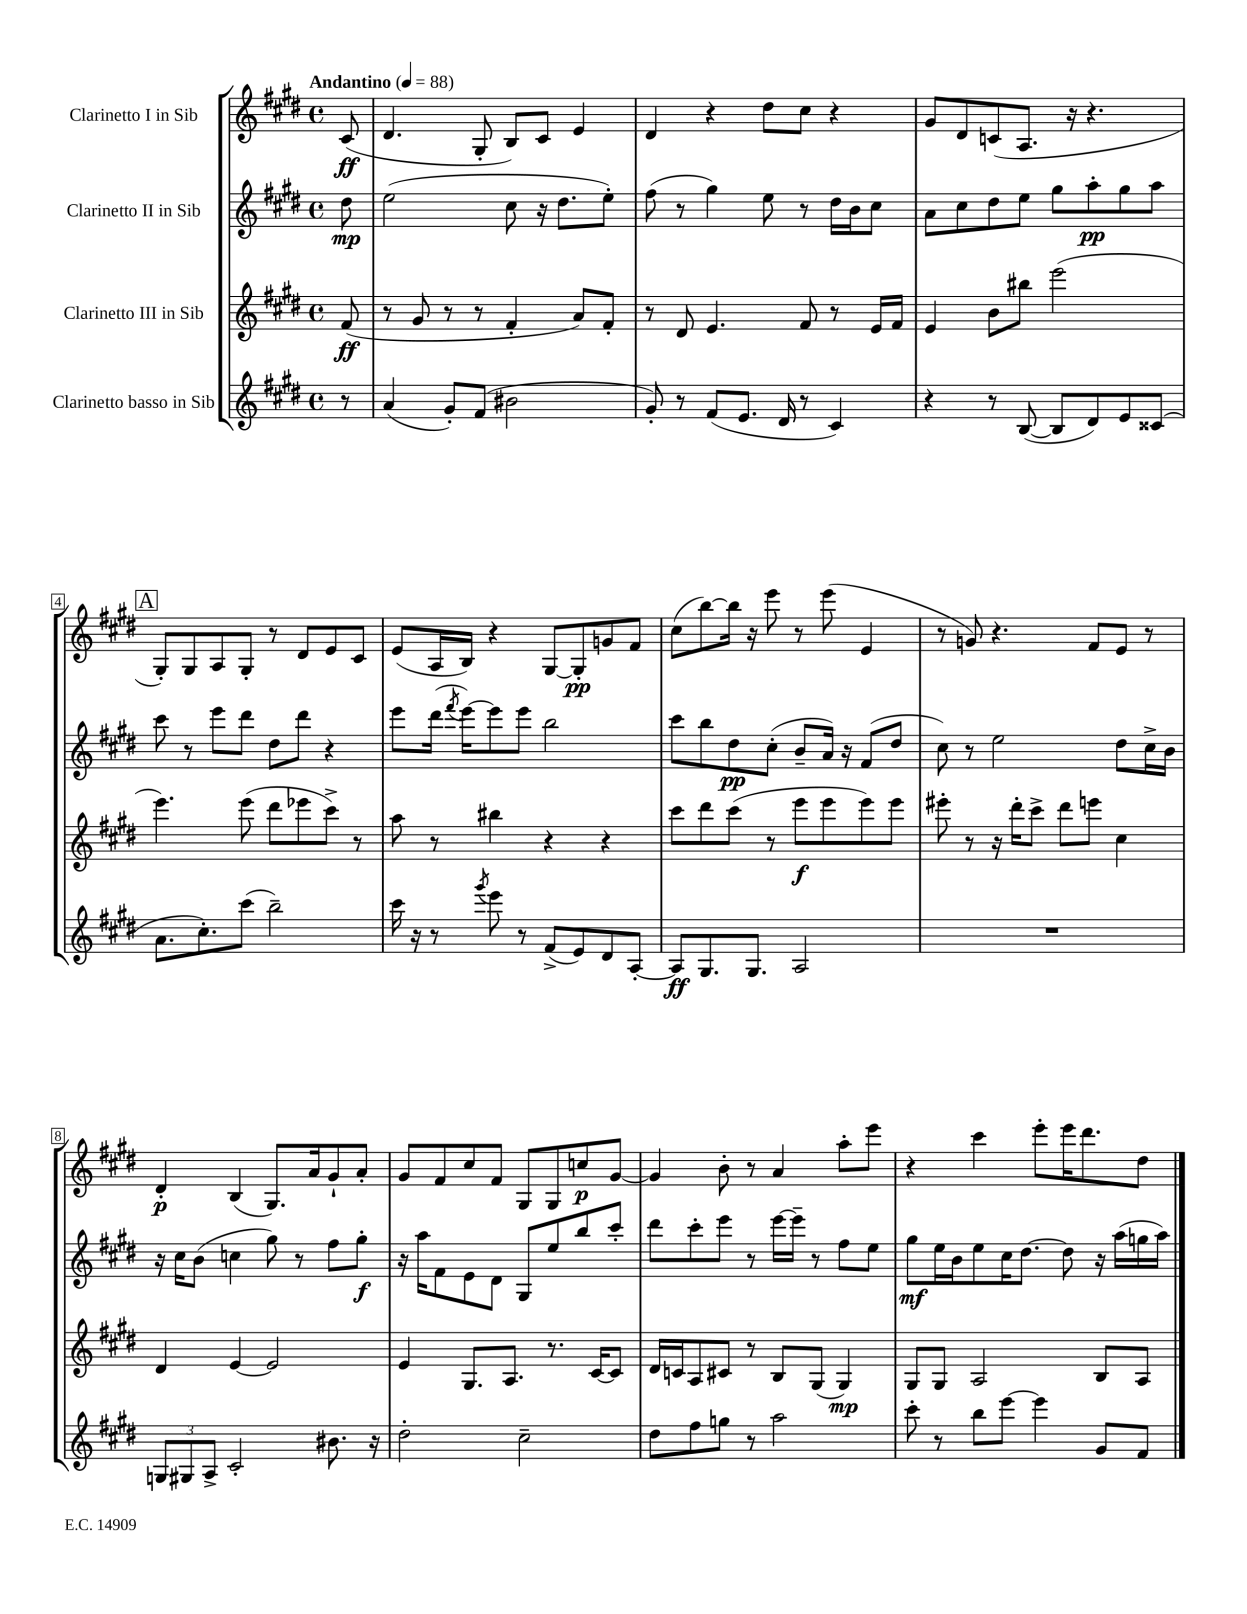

**kern	**dynam	**kern	**dynam	**kern	**dynam	**kern	**dynam
*part4	*part4	*part3	*part3	*part2	*part2	*part1	*part1
*staff4	*staff4	*staff3	*staff3	*staff2	*staff2	*staff1	*staff1
*I"Clarinetto basso in Sib	*	*I"Clarinetto III in Sib	*	*I"Clarinetto II in Sib	*	*I"Clarinetto I in Sib	*
*clefG2	*	*clefG2	*	*clefG2	*	*clefG2	*
*k[f#c#g#d#]	*	*k[f#c#g#d#]	*	*k[f#c#g#d#]	*	*k[f#c#g#d#]	*
*M4/4	*	*M4/4	*	*M4/4	*	*M4/4	*
*met(c)	*	*met(c)	*	*met(c)	*	*met(c)	*
*MM88	*	*MM88	*	*MM88	*	*MM88	*
=	=	=	=	=	=	=	=
!	!	!	!	!	!	!LO:TX:a:B:t=Andantino	!
8r	.	(8f#/	ff	8dd#\	mp	(8c#/	ff
=1	=1	=1	=1	=1	=1	=1	=1
(4a/	.	8r	.	(2ee\	.	4.d#/	.
.	.	8g#/	.	.	.	.	.
8g#'/L)	.	8r	.	.	.	.	.
(8f#/J	.	8r	.	.	.	8G#'/	.
2b#X\	.	4f#'/	.	8cc#\	.	8B/L)	.
.	.	.	.	16r	.	8c#/J	.
.	.	.	.	8.dd#\L	.	.	.
.	.	8a/L)	.	.	.	4e/	.
.	.	8f#'/J	.	8ee'\J)	.	.	.
=2	=2	=2	=2	=2	=2	=2	=2
8g#'/)	.	8r	.	(8ff#\	.	4d#/	.
8r	.	8d#/	.	8r	.	.	.
(8f#/L	.	4.e/	.	4gg#\)	.	4r	.
8.e/J	.	.	.	.	.	.	.
.	.	.	.	8ee\	.	8dd#\L	.
16d#/	.	.	.	.	.	.	.
8r	.	8f#/	.	8r	.	8cc#\J	.
4c#/)	.	8r	.	16dd#\LL	.	4r	.
.	.	.	.	16b\J	.	.	.
.	.	16e/LL	.	8cc#\J	.	.	.
.	.	16f#/JJ	.	.	.	.	.
=3	=3	=3	=3	=3	=3	=3	=3
4r	.	4e/	.	8a\L	.	8g#/L	.
.	.	.	.	8cc#\	.	8d#/	.
8r	.	8b\L	.	8dd#\	.	(8cn/	.
([8B/	.	8bb#X\J	.	8ee\J	.	8.A/J	.
8B/L]	.	(2eee\	.	8gg#\L	.	.	.
.	.	.	.	.	.	16r	.
8d#/)	.	.	.	8aa'\	pp	4.r	.
8e/	.	.	.	8gg#\	.	.	.
(8c##X/J	.	.	.	8aa\J	.	.	.
!!LO:LB:g=z
!!LO:REH:place=s1:t=A
=4	=4	=4	=4	=4	=4	=4	=4
8.a\L	.	4.eee\)	.	8ccc#\	.	8G#'/L)	.
.	.	.	.	8r	.	8G#/	.
8.cc#'\)	.	.	.	.	.	.	.
.	.	.	.	8eee\L	.	8A/	.
(8ccc#\J	.	(8eee\	.	8ddd#\J	.	8G#'/J	.
2bb~\)	.	8ddd#\L	.	8dd#\L	.	8r	.
.	.	8eee-X\	.	8ddd#\J	.	8d#/L	.
.	.	8ccc#^\J)	.	4r	.	8e/	.
.	.	8r	.	.	.	8c#/J	.
=5	=5	=5	=5	=5	=5	=5	=5
16ccc#\	.	8aa\	.	8eee\L	.	(8e/L	.
16r	.	.	.	.	.	.	.
8r	.	8r	.	(16ddd#\Jk	.	16A/L	.
.	.	.	.	8qfff#/	.	.	.
.	.	.	.	[16eee\KL)	.	16B/JJ)	.
8qggg#/	.	.	.	.	.	.	.
8eee\	.	4bb#X\	.	8eee\]	.	4r	.
8r	.	.	.	8eee\J	.	.	.
(8f#^/L	.	4r	.	2bb\	.	[8G#/L	.
8e/)	.	.	.	.	.	8G#'/]	pp
8d#/	.	4r	.	.	.	8gn/	.
[8A'/J	.	.	.	.	.	8f#/J	.
=6	=6	=6	=6	=6	=6	=6	=6
8A/L]	ff	8ccc#\L	.	8ccc#\L	.	(8cc#\L	.
8.G#/	.	8ddd#\	.	8bb\	.	[8bb\)	.
.	.	(8ccc#\J	.	8dd#\	pp	16bb\Jk]	.
8.G#/J	.	.	.	.	.	16r	.
.	.	8r	.	(8cc#'\J	.	8eee\	.
2A/	.	8eee\L	f	8b~/L	.	8r	.
.	.	8eee\	.	16a/Jk)	.	(8eee\	.
.	.	.	.	16r	.	.	.
.	.	8eee\)	.	(8f#/L	.	4e/	.
.	.	8eee\J	.	8dd#/J	.	.	.
=7	=7	=7	=7	=7	=7	=7	=7
1r	.	8eee#X'\	.	8cc#\)	.	8r	.
.	.	8r	.	8r	.	8gn/)	.
.	.	16r	.	2ee\	.	4.r	.
.	.	16ddd#'\KL	.	.	.	.	.
.	.	8ccc#^\J	.	.	.	.	.
.	.	8ddd#\L	.	.	.	.	.
.	.	8eeen\J	.	.	.	8f#/L	.
.	.	4cc#\	.	8dd#\L	.	8e/J	.
.	.	.	.	16cc#^\L	.	8r	.
.	.	.	.	16b\JJ	.	.	.
!!LO:LB:g=z
=8	=8	=8	=8	=8	=8	=8	=8
12Gn/L	.	4d#/	.	16r	.	4d#'/	p
.	.	.	.	16cc#\KL	.	.	.
12G#X/	.	.	.	.	.	.	.
.	.	.	.	(8b\J	.	.	.
12A^/J	.	.	.	.	.	.	.
2c#'/	.	[4e/	.	4ccn\	.	(4B/	.
.	.	2e/]	.	8gg#\)	.	8.G#/L)	.
.	.	.	.	8r	.	.	.
.	.	.	.	.	.	16a/k	.
8.b#X\	.	.	.	8ff#\L	.	8g#`/	.
.	.	.	.	8gg#'\J	f	8a'/J	.
16r	.	.	.	.	.	.	.
=9	=9	=9	=9	=9	=9	=9	=9
2dd#'\	.	4e/	.	16r	.	8g#/L	.
.	.	.	.	16aa\KL	.	.	.
.	.	.	.	8f#\	.	8f#/	.
.	.	8.G#/L	.	8e\	.	8cc#/	.
.	.	.	.	8d#\J	.	8f#/J	.
.	.	8.A/J	.	.	.	.	.
2cc#~\	.	.	.	8G#/L	.	8G#/L	.
.	.	8.r	.	8ee/	.	8G#/	.
.	.	.	.	8bb/	.	8ccn/	p
.	.	[16c#/KL	.	.	.	.	.
.	.	8c#/J]	.	8ccc#'/J	.	[8g#/J	.
=10	=10	=10	=10	=10	=10	=10	=10
8dd#\L	.	16d#/LL	.	8ddd#\L	.	4g#/]	.
.	.	16cn/J	.	.	.	.	.
8ff#\	.	8A/	.	8ccc#'\	.	.	.
8ggn\J	.	8c#X/J	.	8eee\J	.	8b'\	.
8r	.	8r	.	8r	.	8r	.
2aa\	.	8B/L	.	[16eee\LL	.	4a/	.
.	.	.	.	16eee~\JJ]	.	.	.
.	.	(8G#/J	.	8r	.	.	.
.	.	4G#/)	mp	8ff#\L	.	8aa'\L	.
.	.	.	.	8ee\J	.	8eee\J	.
=11	=11	=11	=11	=11	=11	=11	=11
8ccc#'\	.	8G#/L	.	8gg#\L	mf	4r	.
8r	.	8G#/J	.	16ee\L	.	.	.
.	.	.	.	16b\J	.	.	.
8bb\L	.	2A/	.	8ee\	.	4ccc#\	.
[8eee\J	.	.	.	16cc#\K	.	.	.
.	.	.	.	[8.dd#\J	.	.	.
4eee\]	.	.	.	.	.	8eee'\L	.
.	.	.	.	8dd#\]	.	16eee\K	.
.	.	.	.	.	.	8.ddd#\	.
8g#/L	.	8B/L	.	16r	.	.	.
.	.	.	.	(16aa\LL	.	.	.
8f#/J	.	8A/J	.	16ggn\	.	8dd#\J	.
.	.	.	.	16aa\JJ)	.	.	.
==	==	==	==	==	==	==	==
*-	*-	*-	*-	*-	*-	*-	*-
